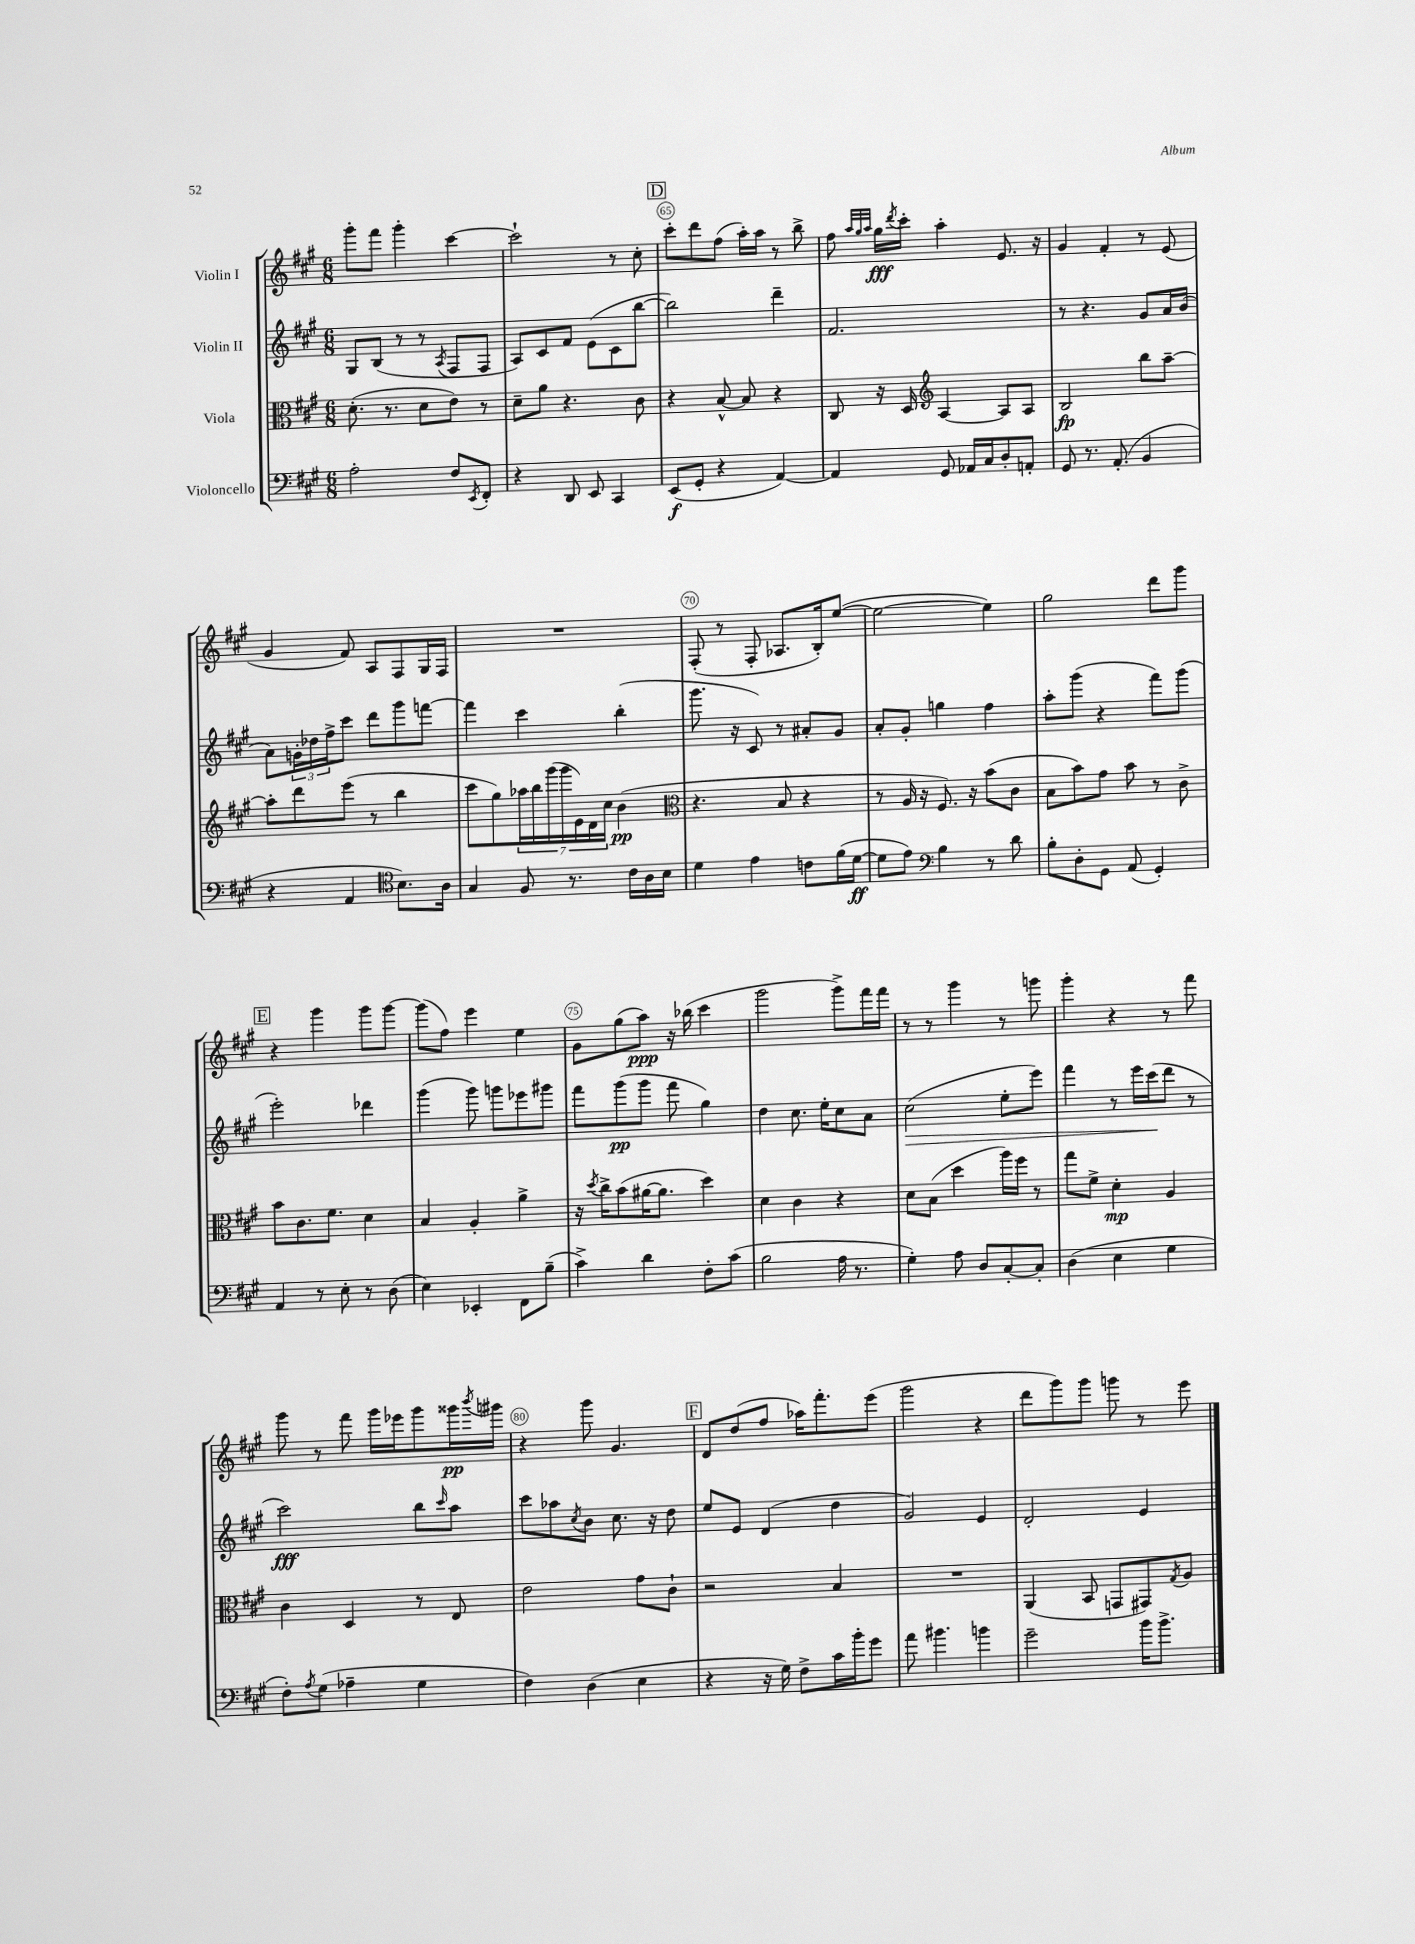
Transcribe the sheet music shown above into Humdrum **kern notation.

**kern	**dynam	**kern	**dynam	**kern	**dynam	**kern	**dynam
*part4	*part4	*part3	*part3	*part2	*part2	*part1	*part1
*staff4	*staff4	*staff3	*staff3	*staff2	*staff2	*staff1	*staff1
*I"Violoncello	*	*I"Viola	*	*I"Violin II	*	*I"Violin I	*
*clefF4	*	*clefC3	*	*clefG2	*	*clefG2	*
*k[f#c#g#]	*	*k[f#c#g#]	*	*k[f#c#g#]	*	*k[f#c#g#]	*
*M6/8	*	*M6/8	*	*M6/8	*	*M6/8	*
=63	=63	=63	=63	=63	=63	=63	=63
2A'\	.	(8.d'\	.	8G#/L	.	8ggg#'\L	.
.	.	.	.	(8B/J	.	8fff#\J	.
.	.	8.r	.	.	.	.	.
.	.	.	.	8r	.	4ggg#'\	.
.	.	8d\L	.	8r	.	.	.
.	.	.	.	8qA/	.	.	.
8F#/L	.	8e\J)	.	8F#/L	.	[4ccc#\	.
8qEE/	.	.	.	.	.	.	.
8FF#'/J	.	8r	.	8F#/J	.	.	.
=64	=64	=64	=64	=64	=64	=64	=64
4r	.	8d~\L	.	8A/L)	.	2ccc#`\]	.
.	.	8a\J	.	8c#/	.	.	.
8DD/	.	4.r	.	8f#/J	.	.	.
8EE/	.	.	.	(8e\L	.	.	.
4CC#/	.	.	.	8c#\	.	8r	.
.	.	8c#\	.	[8bb\J	.	8cc#'\	.
!!LO:REH:place=s1:t=D
=65	=65	=65	=65	=65	=65	=65	=65
(8EE/L	f	4r	.	2bb\])	.	8ccc#'\L	.
8GG#'/J	.	.	.	.	.	8ddd\	.
4r	.	[8B^^/	.	.	.	(8ff#\J	.
.	.	8B/]	.	.	.	16aa'\LL)	.
.	.	.	.	.	.	16aa\JJ	.
[4AA/)	.	4r	.	4ddd~\	.	8r	.
.	.	.	.	.	.	8bb^\	.
=66	=66	=66	=66	=66	=66	=66	=66
4AA/]	.	8C#/	.	2.f#/	.	8ff#\	.
.	.	.	.	.	.	32qqaa/LLL	.
.	.	.	.	.	.	32qqgg#/	.
.	.	.	.	.	.	32qqaa/JJJ	.
.	.	16r	.	.	.	16gg#\LL	fff
.	.	.	.	.	.	8qddd/	.
.	.	16D/	.	.	.	16ccc#'\JJ	.
*	*	*clefG2	*	*	*	*	*
8GG#/	.	[4A/	.	.	.	4aa'\	.
16AA-X/LL	.	.	.	.	.	.	.
16C#/J	.	.	.	.	.	.	.
8D'/	.	8A/L]	.	.	.	8.e/	.
8AAn'/J	.	8A/J	.	.	.	.	.
.	.	.	.	.	.	16r	.
=67	=67	=67	=67	=67	=67	=67	=67
8GG#/	.	2B/	fp	8r	.	4g#/	.
8.r	.	.	.	4.r	.	.	.
.	.	.	.	.	.	4f#'/	.
(8.AA'/	.	.	.	.	.	.	.
4BB/	.	8bb\L	.	8g#/L	.	8r	.
.	.	[8aa~\J	.	16a/L	.	(8e/	.
.	.	.	.	(16b/JJ	.	.	.
!!LO:LB:g=z
=68	=68	=68	=68	=68	=68	=68	=68
4r	.	8aa'\L]	.	8a\L)	.	4g#/	.
.	.	8ddd\	.	24gn'\L	.	.	.
.	.	.	.	24dd-X\	.	.	.
.	.	.	.	24ff#^\J	.	.	.
4AA/	.	(8eee\J	.	8ccc#\J	.	8f#/)	.
.	.	8r	.	8ddd\L	.	8A/L	.
*clefC4	*	*	*	*	*	*	*
8.B\L)	.	4bb\	.	8ggg#\	.	8F#/	.
.	.	.	.	[8fffn\J	.	16G#/L	.
16A\Jk	.	.	.	.	.	16F#/JJ	.
=69	=69	=69	=69	=69	=69	=69	=69
4G#/	.	8ccc#\L	.	4fff\]	.	2.r	.
.	.	8gg#\)	.	.	.	.	.
8F#/	.	28aa-X\L	.	4ccc#\	.	.	.
.	.	28bb\	.	.	.	.	.
.	.	(28ggg#\	.	.	.	.	.
.	.	28ggg#\	.	.	.	.	.
8.r	.	.	.	.	.	.	.
.	.	28e\)	.	.	.	.	.
.	.	28d\	.	.	.	.	.
.	.	28cc#\JJ	.	.	.	.	.
.	.	(4b\	pp	(4bb'\	.	.	.
16c#\LL	.	.	.	.	.	.	.
16A\	.	.	.	.	.	.	.
16B\JJ	.	.	.	.	.	.	.
=70	=70	=70	=70	=70	=70	=70	=70
*	*	*clefC3	*	*	*	*	*
4d\	.	4.r	.	8.ggg#\	.	(8F#'/	.
.	.	.	.	.	.	8r	.
.	.	.	.	16r	.	.	.
4e\	.	.	.	8c#/)	.	8F#'/	.
.	.	8B/	.	8r	.	8.A-X/L	.
8cn\L	.	4r	.	8a#X'/L	.	.	.
.	.	.	.	.	.	16B'/k)	.
(16f#\L	.	.	.	8g#/J	.	([8ee/J	.
[16d\JJ	ff	.	.	.	.	.	.
=71	=71	=71	=71	=71	=71	=71	=71
8d\L]	.	8r	.	8a'/L	.	2ee\_	.
8e\J)	.	16A/	.	8g#'/J	.	.	.
.	.	16r	.	.	.	.	.
*clefF4	*	*	*	*	*	*	*
4B\	.	8.F#/)	.	4ggn\	.	.	.
.	.	16r	.	.	.	.	.
8r	.	(8b\L	.	4ff#\	.	4ee\])	.
8d\	.	8c#\J	.	.	.	.	.
=72	=72	=72	=72	=72	=72	=72	=72
8B'\L	.	8B\L	.	8aa'\L	.	2gg#\	.
8D'\	.	8b\)	.	(8ggg#\J	.	.	.
8GG#\J	.	8g#\J	.	4r	.	.	.
(8AA/	.	8b\	.	.	.	.	.
4GG#'/)	.	8r	.	8fff#\L)	.	8ddd\L	.
.	.	8c#^\	.	(8ggg#\J	.	8ggg#\J	.
!!LO:LB:g=z
!!LO:REH:place=s1:t=E
=73	=73	=73	=73	=73	=73	=73	=73
4AA/	.	8b\L	.	2eee'\)	.	4r	.
.	.	8.c#\	.	.	.	.	.
8r	.	.	.	.	.	4ggg#\	.
.	.	8.f#\J	.	.	.	.	.
8E'\	.	.	.	.	.	.	.
8r	.	4d\	.	4ddd-X\	.	8ggg#\L	.
(8D\	.	.	.	.	.	[8ggg#\J	.
=74	=74	=74	=74	=74	=74	=74	=74
4E\)	.	4B/	.	(4ggg#\	.	(8ggg#\L]	.
.	.	.	.	.	.	8ff#\J)	.
4EE-X'/	.	4A'/	.	8ggg#\)	.	4eee\	.
.	.	.	.	8gggn\L	.	.	.
8FF#\L	.	4a^\	.	8eee-X\	.	4ee\	.
(8B~\J	.	.	.	8ggg#X\J	.	.	.
=75	=75	=75	=75	=75	=75	=75	=75
4c#^\)	.	16r	.	8fff#\L	.	8g#\L	.
.	.	8qdd/	.	.	.	.	.
.	.	16cc#^\KL	.	.	.	.	.
.	.	(8b\	.	(8ggg#\	pp	(8gg#\	.
4d\	.	[16a#X\K	.	8ggg#\J	.	8aa\J)	ppp
.	.	8.a#\J]	.	.	.	.	.
.	.	.	.	8fff#\	.	16r	.
.	.	.	.	.	.	(16bb-X\	.
8F#'\L	.	4dd\)	.	4gg#\)	.	4ccc#\	.
(8c#\J	.	.	.	.	.	.	.
=76	=76	=76	=76	=76	=76	=76	=76
2B\	.	4d\	.	4dd\	.	2ggg#\	.
.	.	4c#\	.	8.cc#\	.	.	.
.	.	.	.	16ee'\KL	.	.	.
16A\	.	4r	.	8cc#\	.	8ggg#^\L)	.
8.r	.	.	.	.	.	.	.
.	.	.	.	8a\J	.	16fff#\L	.
.	.	.	.	.	.	16fff#\JJ	.
=77	=77	=77	=77	=77	=77	=77	=77
!	!	!	!	!	!LO:HP:b	!	!
4G#'\)	.	8d\L	.	(2cc#\	>	8r	.
.	.	(8B\J	.	.	.	8r	.
8A\	.	4dd\	.	.	.	4ggg#\	.
8D/L	.	.	.	.	.	.	.
[8C#'/	.	16aa\LL)	.	8ee'\L	.	8r	.
.	.	16ff#\JJ	.	.	.	.	.
8C#'/J]	.	8r	.	8eee\J)	.	8gggn\	.
=78	=78	=78	=78	=78	=78	=78	=78
(4D\	.	8gg#\L	.	4fff#\	.	4ggg#'\	.
.	.	8f#^\J	.	.	.	.	.
4E\	.	4d'\	mp	8r	.	4r	.
.	.	.	.	16eee\LL	.	.	.
.	.	.	.	(16ccc#\J	.	.	.
4G#\	.	4A/	.	8ddd\J	]	8r	.
.	.	.	.	8r	.	8fff#\	.
!!LO:LB:g=z
=79	=79	=79	=79	=79	=79	=79	=79
8F#'\L)	.	4c#\	.	2ccc#\)	fff	8ggg#\	.
8qA/	.	.	.	.	.	.	.
(8G#\J	.	.	.	.	.	8r	.
4A-X~\	.	4D/	.	.	.	8fff#\	.
.	.	.	.	.	.	16ggg#\LL	.
.	.	.	.	.	.	16eee-X\J	.
4G#\	.	8r	.	8bb\L	.	8ggg#\	.
.	.	.	.	16qqccc#/	.	.	.
.	.	8E/	.	8aa\J	.	16ggg##X\L	pp
.	.	.	.	.	.	8qbbb/	.
.	.	.	.	.	.	16ggg#X\JJ	.
=80	=80	=80	=80	=80	=80	=80	=80
4F#\)	.	2e\	.	8ccc#\L	.	4r	.
.	.	.	.	8aa-X\	.	.	.
.	.	.	.	8qcc#/	.	.	.
(4D\	.	.	.	8b\J	.	8ggg#\	.
.	.	.	.	8.cc#\	.	4.g#/	.
4E\	.	8g#\L	.	.	.	.	.
.	.	.	.	16r	.	.	.
.	.	8c#`\J	.	8dd\	.	.	.
!!LO:REH:place=s1:t=F
=81	=81	=81	=81	=81	=81	=81	=81
4r	.	2r	.	8ee/L	.	8d/L	.
.	.	.	.	8e/J	.	(8dd/	.
16r	.	.	.	(4d/	.	8ff#/J	.
16G#\)	.	.	.	.	.	.	.
8F#^\L	.	.	.	.	.	16aa-X\KL)	.
.	.	.	.	.	.	8.fff#'\	.
16c#\L	.	4B/	.	4dd\	.	.	.
16b'\J	.	.	.	.	.	.	.
8g#\J	.	.	.	.	.	(8eee\J	.
=82	=82	=82	=82	=82	=82	=82	=82
8a\	.	2.r	.	2g#/)	.	2ggg#\	.
4.b#X\	.	.	.	.	.	.	.
4bn\	.	.	.	4e/	.	4r	.
=83	=83	=83	=83	=83	=83	=83	=83
2g#~\	.	(4AA/	.	2d'/	.	8ddd\L	.
.	.	.	.	.	.	8ggg#\)	.
.	.	8BB/	.	.	.	8ggg#\J	.
.	.	8GGn/L	.	.	.	8gggn\	.
16b\KL	.	8GG#X/)	.	4e/	.	8r	.
8.b^\J	.	.	.	.	.	.	.
.	.	8qG#/	.	.	.	.	.
.	.	8A/J	.	.	.	8eee\	.
==	==	==	==	==	==	==	==
*-	*-	*-	*-	*-	*-	*-	*-
